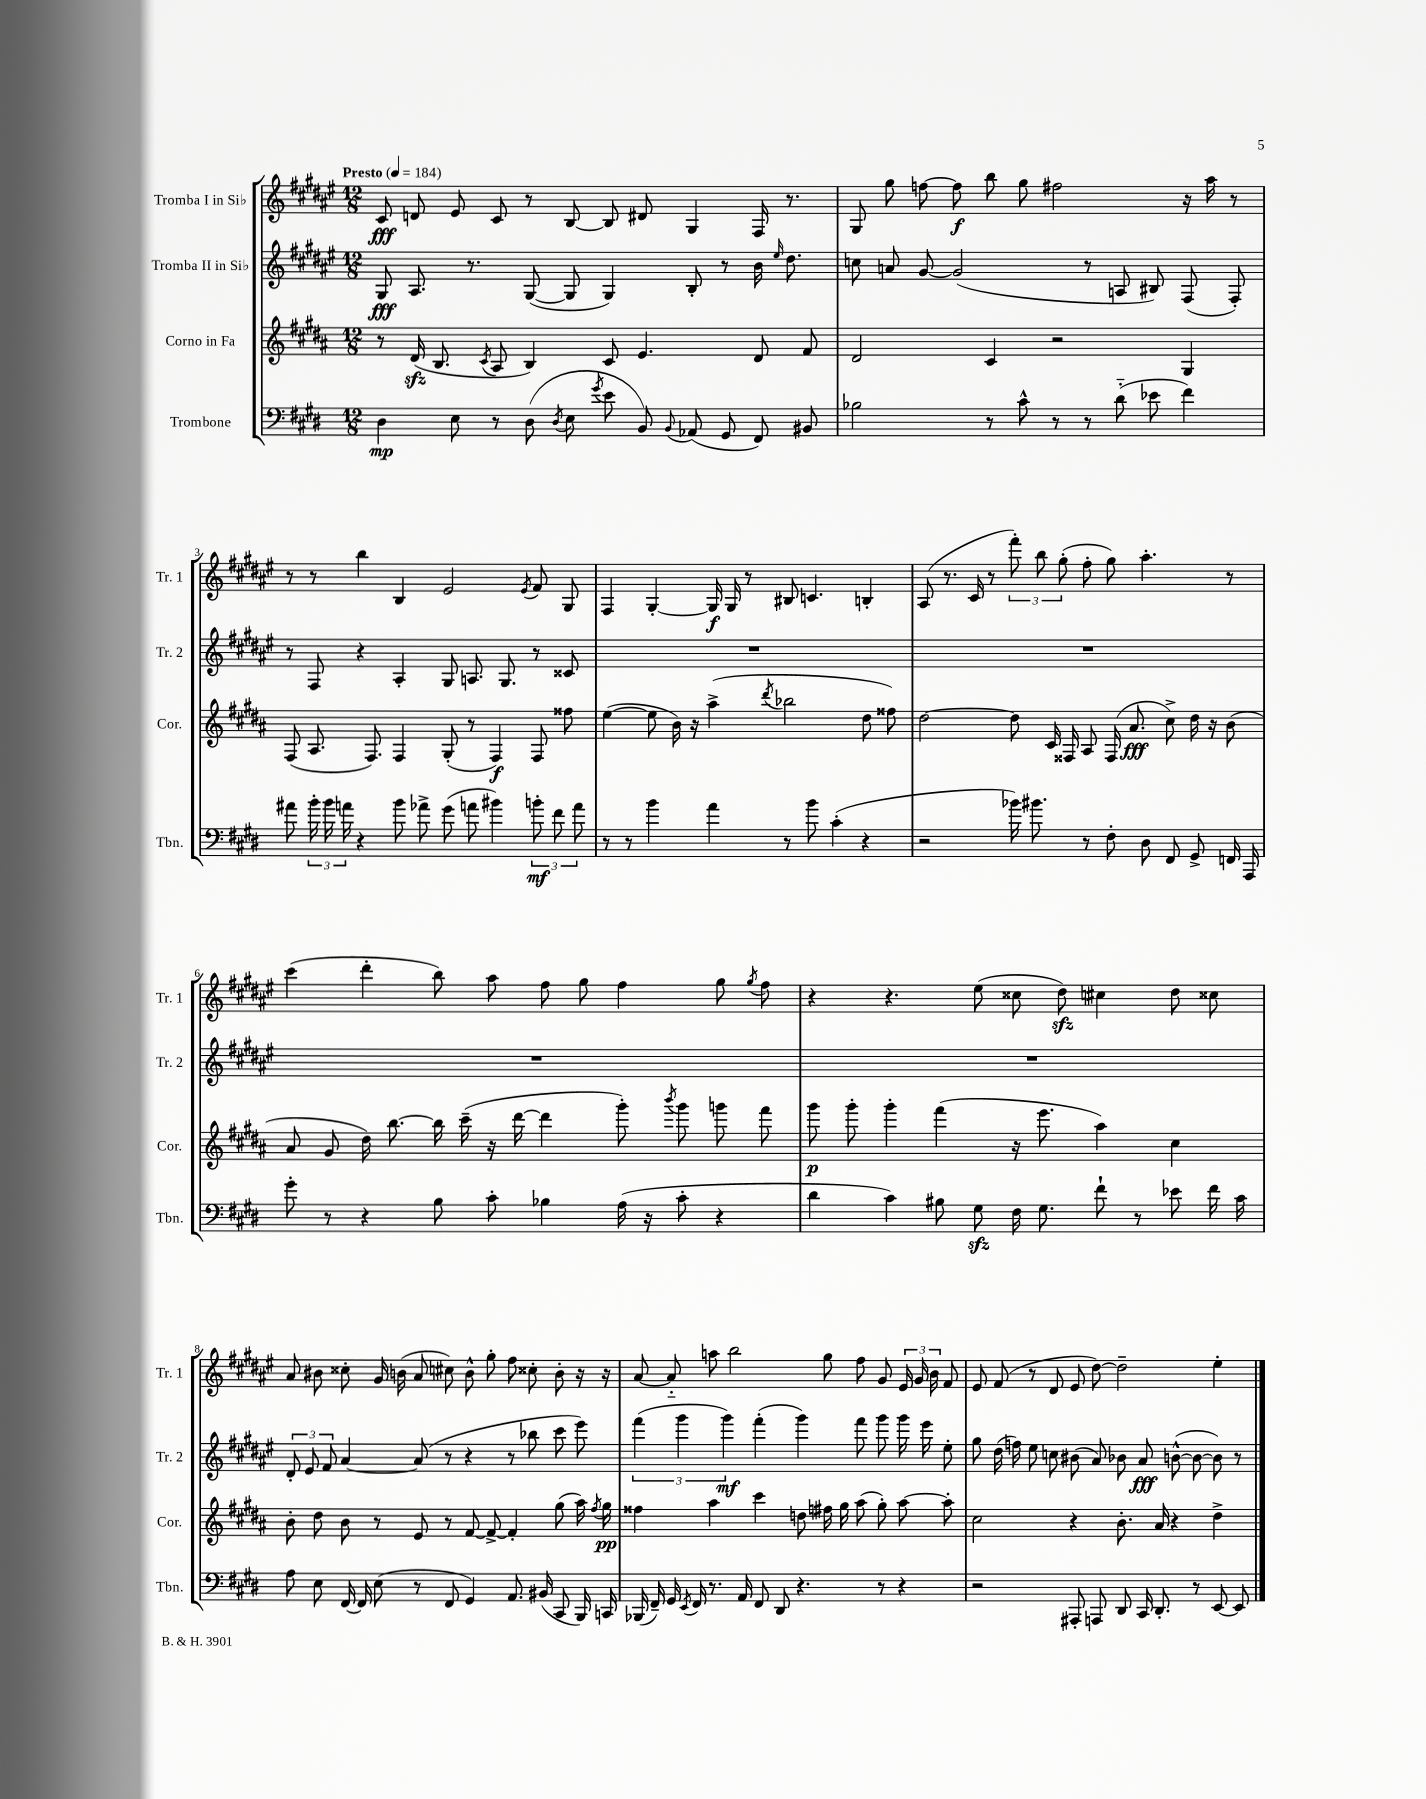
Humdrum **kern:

**kern	**kern	**kern	**kern
*staff4	*staff3	*staff2	*staff1
*clefF4	*clefG2	*clefG2	*clefG2
*k[f#c#g#d#]	*k[f#c#g#d#a#]	*k[f#c#g#d#a#e#]	*k[f#c#g#d#a#e#]
*M12/8	*M12/8	*M12/8	*M12/8
*MM184	*MM184	*MM184	*MM184
4D#	8r	8G#	8c#
.	(16d#	8.A#	8d
.	8.B	.	.
8E	.	.	8e#
.	.	8.r	.
.	8qc#	.	.
8r	8A#	.	8c#
(8D#	4B)	([8G#	8r
8qD#	.	.	.
8E	.	8G#]	[8B
8qg#	.	.	.
8e	8c#	4G#)	8B]
8BB)	4.e	.	8d#
8qqBB	.	.	.
(8AA-	.	8B'	4G#
8GG#	.	8r	.
8FF#)	8d#	16b	16F#
.	.	16qqee#	.
.	.	8.dd#	8.r
8BB#	8f#	.	.
=	=	=	=
2B-	2d#	8cc	8G#
.	.	8a	8gg#
.	.	[8g#	[8ff
.	.	(2g#]	8ff]
8r	4c#	.	8bb
8c#^^	.	.	8gg#
8r	2r	.	2ff#
8r	.	8r	.
(8d#'~	.	8A	.
8e-	.	8B#)	.
4f#)	4G#	(8F#	16r
.	.	.	16aa#
.	.	8F#')	8r
=	=	=	=
8a#	(8F#	8r	8r
24b'	8.A#	8F#	8r
24b	.	.	.
24a	.	.	.
4r	.	4r	4bb
.	8.F#)	.	.
8b	4F#	4A#'	4B
8a-^	.	.	.
(8g#	(8G#'	8G#	2e#
8a	8r	8.A	.
4b#)	4F#)	.	.
.	.	8.G#	.
.	.	.	8qe#
12b'	8F#	8r	8f#
12f#	.	.	.
.	8ff##	8c##	8G#
12a	.	.	.
=	=	=	=
8r	([4ee	1.r	4F#
8r	.	.	.
4b	8ee]	.	[4G#'
.	16b)	.	.
.	16r	.	.
4a	(4aa#^	.	16G#]
.	.	.	16G#
.	.	.	8r
.	8qddd#	.	.
8r	2bb-	.	8B#
8b	.	.	4.c
(4c#'	.	.	.
4r	8dd#	.	4B'
.	8ff##)	.	.
=	=	=	=
2r	[2dd#	1.r	(8A#
.	.	.	8.r
.	.	.	16c#
.	.	.	8r
16b-)	8dd#]	.	12fff#')
8.b#	.	.	.
.	.	.	12bb
.	16c#	.	.
.	.	.	(12gg#'
.	16F##	.	.
8r	8A#	.	8ff#'
8F#'	(16F##	.	8gg#)
.	8.a#	.	.
8D#	.	.	4.aa#'
8FF#	8cc#^)	.	.
8GG#^	16dd#	.	.
.	16r	.	.
16FF	(8b	.	8r
16AAA	.	.	.
=	=	=	=
8g#'	8a#	1.r	(4ccc#
8r	8g#	.	.
4r	16dd#)	.	4ddd#'
.	[8.bb	.	.
8B	16bb]	.	8bb)
.	(16ccc#~	.	.
8c#'	16r	.	8aa#
.	[16ddd#	.	.
4B-	4ddd#]	.	8ff#
.	.	.	8gg#
(16A	8ggg#')	.	4ff#
16r	.	.	.
.	8qbbb	.	.
8c#'	8ggg#	.	.
4r	8ggg	.	8gg#
.	.	.	8qgg#
.	8fff#	.	8ff#
=	=	=	=
4d#	8ggg#	1.r	4r
.	8ggg#'	.	.
4c#)	4ggg#'	.	4.r
8B#	(4fff#	.	.
8G#	.	.	(8ee#
16F#	16r	.	8cc##
8.G#	8.eee	.	.
.	.	.	8dd#)
8f#`	4aa#)	.	4cc#
8r	.	.	.
8e-	4cc#	.	8dd#
16f#	.	.	8cc##
16c#	.	.	.
=	=	=	=
8A	8b'	12d#'	8a#
.	.	12e#	.
8E	8dd#	.	8b#
.	.	12f#	.
[16FF#	8b	[4a#	8cc##'
16FF#]	.	.	.
(8E	8r	.	16g#
.	.	.	(16b
8r	8e	(8a#]	8a#
8FF#	8r	8r	8cc#)
4GG#)	[8f#	4r	8b^^
.	8f#^_	.	8gg#'
8.AA	4f#']	8r	8ff#
.	.	8bb-	8cc##'
(16BB#	.	.	.
8CC#	(8gg#	8ccc#	8b'
16BBB)	16aa#)	8eee#)	16r
.	8qff#	.	.
16CC	16gg#	.	16r
=	=	=	=
(16BBB-	4ff##	(6fff#	[8a#
16FF#~)	.	.	.
16GG#	.	.	8a#'~]
.	.	6ggg#	.
8qEE	.	.	.
16FF#	.	.	.
8.r	4aa#	.	8aa
.	.	6ggg#)	.
.	.	.	2bb
16AA	.	.	.
8FF#	4ccc#	(4fff#'	.
8DD#	.	.	.
4.r	8dd	4ggg#)	.
.	16ff#	.	8gg#
.	16gg#	.	.
.	(8aa#	8fff#	8ff#
8r	8gg#')	8ggg#	8g#
4r	[8aa#	16ggg#	24e#
.	.	.	24g#
.	.	16eee#	.
.	.	.	24b
.	8aa#']	8ee#'	8f#
=	=	=	=
2r	2cc#	8gg#	8e#
.	.	(16dd#	(8f#
.	.	16ff)	.
.	.	8ee#	8r
.	.	8cc	8d#
8AAA#'	4r	(8b#	8e#
8AAA	.	8a#)	[8dd#)
8DD#	8.b'	8b-	2dd#~]
16CC#	.	8a#	.
8.DD#'	16a#	.	.
.	4r	([8b^^	.
8r	.	8b_	.
[8EE	4dd#^	8b])	4ee#'
8EE]	.	8r	.
==	==	==	==
*-	*-	*-	*-
